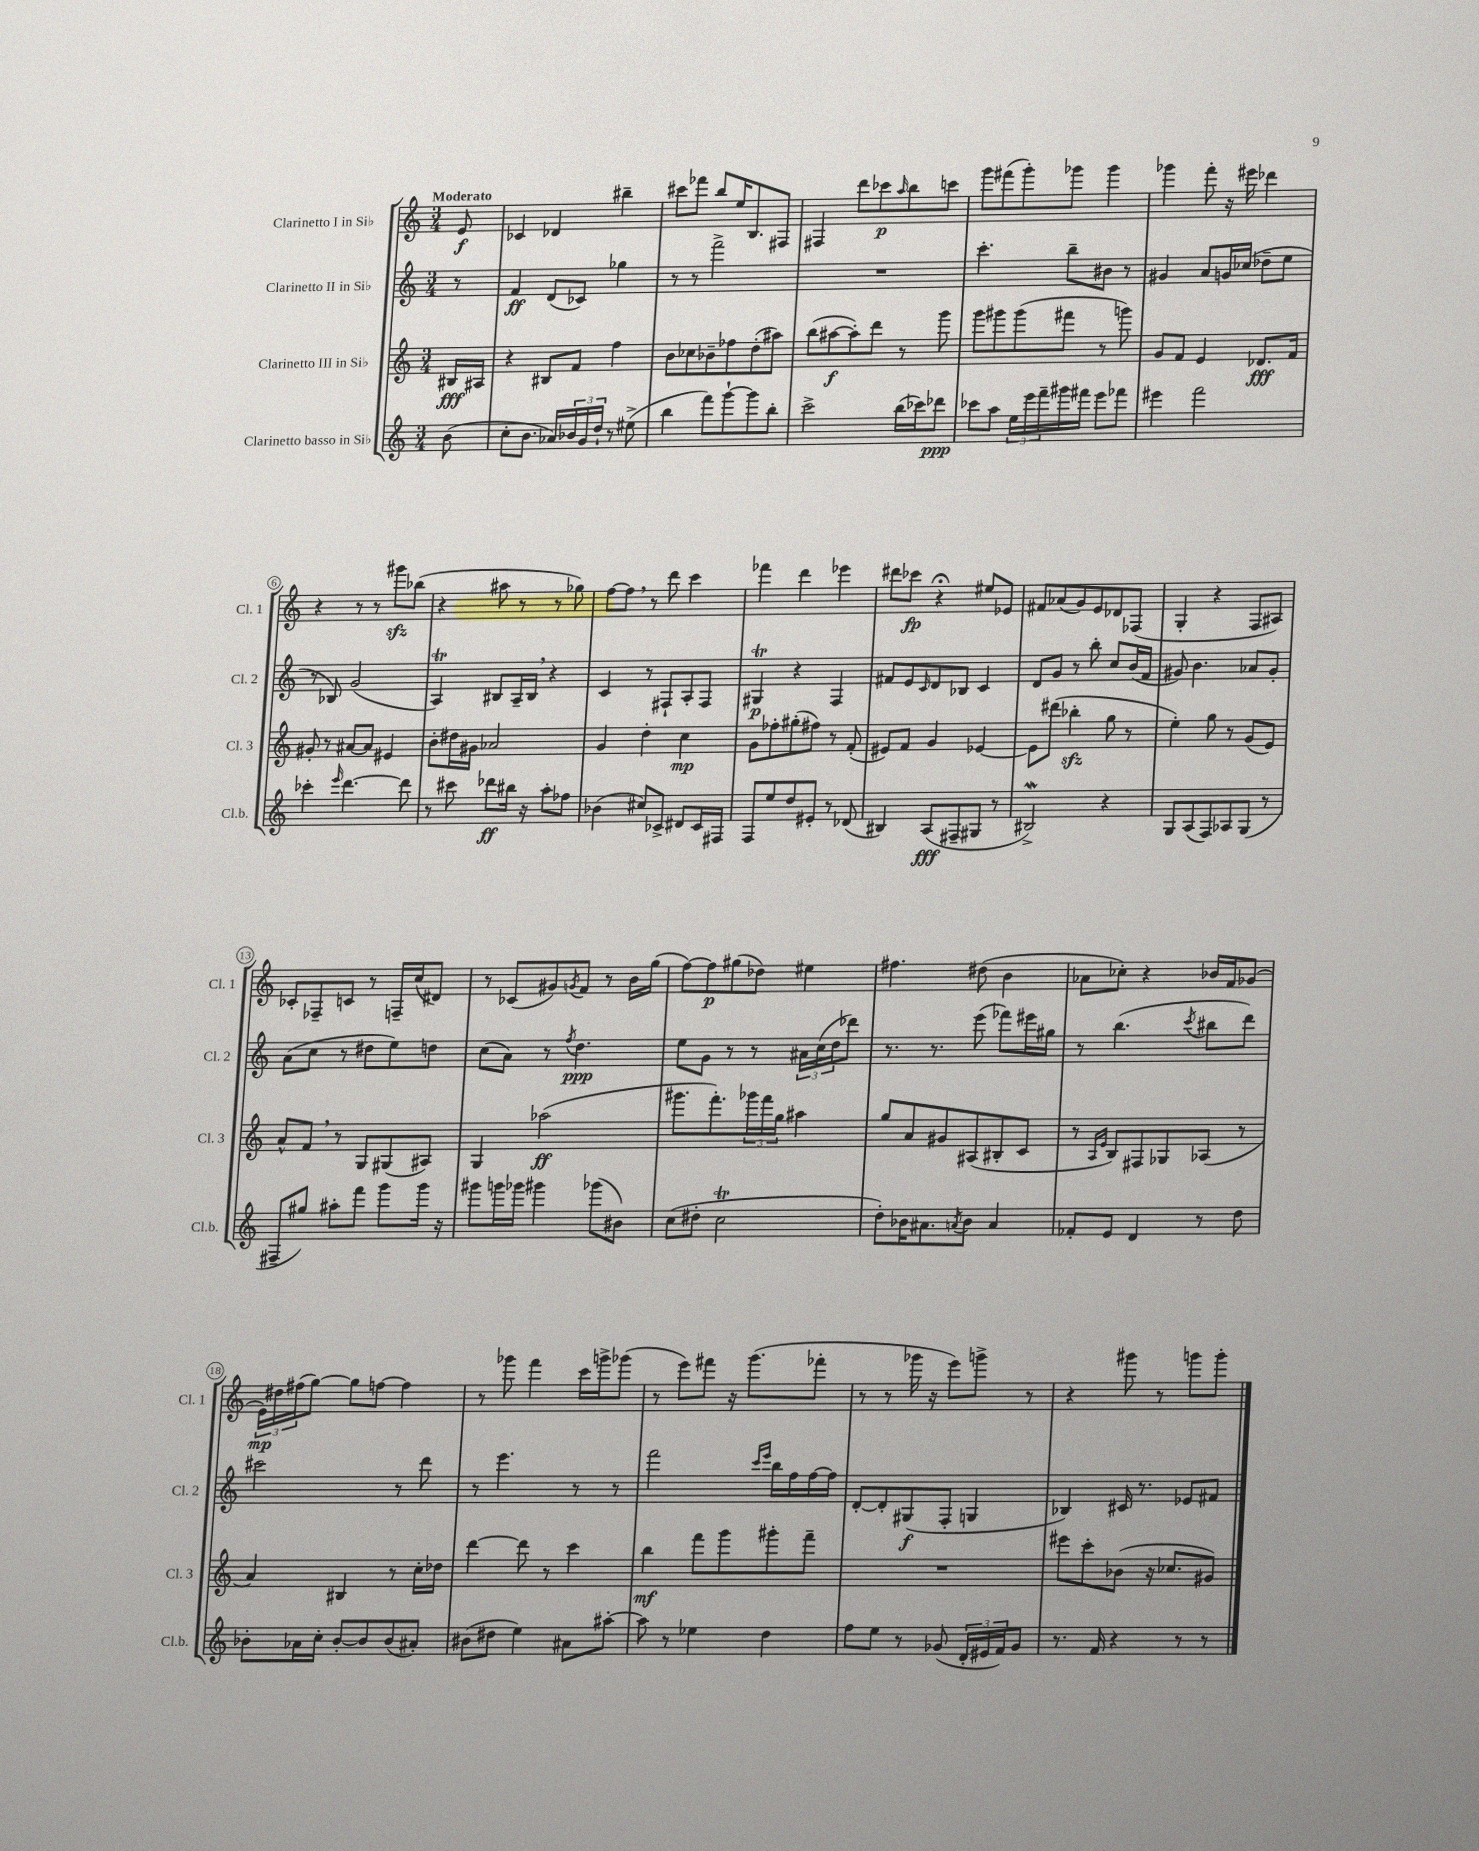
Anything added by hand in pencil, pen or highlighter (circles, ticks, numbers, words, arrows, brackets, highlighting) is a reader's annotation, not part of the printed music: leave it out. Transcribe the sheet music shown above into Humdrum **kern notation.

**kern	**dynam	**kern	**dynam	**kern	**dynam	**kern	**dynam
*part4	*part4	*part3	*part3	*part2	*part2	*part1	*part1
*staff4	*staff4	*staff3	*staff3	*staff2	*staff2	*staff1	*staff1
*I"Clarinetto basso in Si♭	*	*I"Clarinetto III in Si♭	*	*I"Clarinetto II in Si♭	*	*I"Clarinetto I in Si♭	*
*I'Cl.b.	*	*I'Cl. 3	*	*I'Cl. 2	*	*I'Cl. 1	*
*clefG2	*	*clefG2	*	*clefG2	*	*clefG2	*
*k[]	*	*k[]	*	*k[]	*	*k[]	*
*M3/4	*	*M3/4	*	*M3/4	*	*M3/4	*
=	=	=	=	=	=	=	=
!	!	!	!	!	!	!LO:TX:a:B:t=Moderato	!
(8b\	.	16B#X/LL	fff	8r	.	8e/	f
.	.	16A#X/JJ	.	.	.	.	.
=1	=1	=1	=1	=1	=1	=1	=1
8cc'\L	.	4r	.	4f/	ff	4c-X/	.
8.b\J	.	.	.	.	.	.	.
.	.	8B#X/L	.	(8d/L	.	4d-X/	.
16a-X/LL)	.	.	.	.	.	.	.
24b-X/	.	8f/J	.	8c-X/J)	.	.	.
24g/	.	.	.	.	.	.	.
24dd`/JJ	.	.	.	.	.	.	.
8r	.	4ff\	.	4gg-X\	.	4bb#X~\	.
(8ee#X^\	.	.	.	.	.	.	.
=2	=2	=2	=2	=2	=2	=2	=2
4bb\	.	8b\L	.	8r	.	8ccc#X\L	.
.	.	8cc-X\	.	8r	.	8fff-X\J	.
8fff\L)	.	8b-X~\	.	2fff^\	.	8bb/L	.
[8ggg`\	.	8ff-X\	.	.	.	16ee/K	.
.	.	.	.	.	.	8.B/	.
8ggg\]	.	(8dd'\	.	.	.	.	.
8bb'\J	.	8aa#X\J)	.	.	.	8F#X/J	.
=3	=3	=3	=3	=3	=3	=3	=3
2ccc^\	.	(8bb\L	.	2.r	.	4F#X/	.
.	.	[8aa#X\	f	.	.	.	.
.	.	8aa#'\])	.	.	.	8ddd\L	.
.	.	8ddd\J	.	.	.	8ccc-X\	p
.	.	.	.	.	.	16qqaa/	.
(16bb\LL	.	8r	.	.	.	8bb\	.
16ccc-X\J)	.	.	.	.	.	.	.
8ddd-X\J	ppp	8ggg\	.	.	.	8cccn\J	.
=4	=4	=4	=4	=4	=4	=4	=4
8ccc-X\L	.	8ggg\L	.	4.ccc'\	.	8ggg\L	.
8aa\J	.	8ggg#X\	.	.	.	(8fff#X\	.
24ee\LL	.	(8ggg#\	.	.	.	8ggg'\)	.
24eee\	.	.	.	.	.	.	.
24fff~\	.	.	.	.	.	.	.
16ggg#X\	.	8fff#X\J	.	8bb~\L	.	8ggg-X\J	.
16fff#X\JJ	.	.	.	.	.	.	.
8eee\L	.	8r	.	8b#X\J	.	4ggg-\	.
8fff-X\J	.	8gggn\)	.	8r	.	.	.
=5	=5	=5	=5	=5	=5	=5	=5
4eee#X\	.	8g/L	.	4g#X/	.	4ggg-X\	.
.	.	8f/J	.	.	.	.	.
2fff\	.	4e/	.	8a/L	.	8fff'\	.
.	.	.	.	16gn/L	.	16r	.
.	.	.	.	(16cc-X/JJ	.	16eee#X\	.
.	.	8.d-X/L	fff	8dd-X~\L	.	4ddd-X\	.
.	.	.	.	8ee\J	.	.	.
.	.	16f/Jk	.	.	.	.	.
!!LO:LB:g=z
=6	=6	=6	=6	=6	=6	=6	=6
4ccc-X'\	.	8g#X'/	.	8r	.	4r	.
.	.	8r	.	8B-X/)	.	.	.
16qqeee/	.	.	.	.	.	.	.
[4.ddd\	.	[8a#X/L	.	(2g/	.	8r	.
.	.	8a#/J]	.	.	.	8r	.
.	.	4e#X/	.	.	.	8ggg#Xzz\L	.
8ddd\]	.	.	.	.	.	(8bb-X\J	.
=7	=7	=7	=7	=7	=7	=7	=7
8r	.	8b'\L	.	4AT/)	.	4r	.
8ccc#X\	.	16dd#X\L	.	.	.	.	.
.	.	16g#X\JJ	.	.	.	.	.
8ddd-X\L	ff	2a-X/	.	8B#X/L	.	8aa#X\	.
16bb#X\Jk	.	.	.	16A~/L	.	8r	.
16r	.	.	.	16B#,/JJ	.	.	.
8aa'\L	.	.	.	4r	.	8r	.
8ff-X\J	.	.	.	.	.	8gg-X\)	.
=8	=8	=8	=8	=8	=8	=8	=8
(4b-X\	.	4g/	.	4c/	.	[8ff\L	.
.	.	.	.	.	.	8ff,\J]	.
8cc#X/L)	.	4dd'\	.	8r	.	8r	.
8c-X^/J	.	.	.	8F#X`/L	.	8ddd\	.
8d#X/L	.	4cc\	mp	8A'/	.	4ccc\	.
16c-/L	.	.	.	8F#/J	.	.	.
16F#X/JJ	.	.	.	.	.	.	.
=9	=9	=9	=9	=9	=9	=9	=9
8F/L	.	8g\L	.	4G#Xt/	p	4fff-X\	.
8ee/	.	8ff-X'\	.	.	.	.	.
8dd/	.	(8gg#X'\	.	4r	.	4ddd\	.
8e#X'/J	.	8ff#X\J)	.	.	.	.	.
8r	.	8r	.	4F/	.	4eee-X\	.
(8d-X/	.	(8f'/	.	.	.	.	.
=10	=10	=10	=10	=10	=10	=10	=10
4B#X/)	.	8e#X/L)	.	8f#X/L	.	8ddd#X\L	.
.	.	8f/J	.	8e/	.	8ccc-X\J	fp
.	.	.	.	16qqc/	.	.	.
(8A/L	fff	4g/	.	8d/	.	4r;<	.
8F#X~/	.	.	.	8B-X/J	.	.	.
8G#X/J	.	[4e-X/	.	4c/	.	8ee#X/L	.
8r	.	.	.	.	.	8e-X/J	.
=11	=11	=11	=11	=11	=11	=11	=11
2B#XW^/)	.	8e-\L]	.	8d/L	.	8f#X/L	.
.	.	(8ddd#X\J	.	8g/J	.	(8a-X/	.
.	.	4bb-Xzz'\	.	8r	.	8g/)	.
.	.	.	.	8bb'\	.	8e/	.
4r	.	8gg\	.	8cc/L	.	8d-X/	.
.	.	8r	.	(16b/L	.	(8F-X/J	.
.	.	.	.	16f/JJ	.	.	.
=12	=12	=12	=12	=12	=12	=12	=12
8G/L	.	4ee'\)	.	8g#X/)	.	4G'/	.
(8A/	.	.	.	4.b\	.	.	.
8F/)	.	8gg\	.	.	.	4r	.
8A-X/	.	8r	.	.	.	.	.
(8G/J	.	(8g/L	.	8a-X/L	.	8F/L	.
8r	.	8e/J)	.	8g#'/J	.	8A#X/J)	.
!!LO:LB:g=z
=13	=13	=13	=13	=13	=13	=13	=13
8F#X~/L	.	8a^^/L	.	(8a\L	.	8c-X'/L	.
8gg#X/J)	.	8f,/J	.	8cc\J	.	8F-X~/	.
8aa#X'\L	.	8r	.	8r	.	8cn/J	.
8fff\J	.	8G/L	.	8dd#X\L	.	8r	.
8ggg\L	.	(8G#X/	.	8ee\)	.	16Fn~/LL	.
.	.	.	.	.	.	(16cc/J	.
16ggg\Jk	.	8A#X/J)	.	8ddn\J	.	8d#X/J)	.
16r	.	.	.	.	.	.	.
=14	=14	=14	=14	=14	=14	=14	=14
8ggg#X\L	.	4G/	.	(8cc\L	.	8r	.
16gggn\L	.	.	.	8a\J)	.	(8c-X/L	.
16ggg-X\JJ	.	.	.	.	.	.	.
4ggg#X\	.	(2aa-X\	ff	8r	.	8g#X/)	.
.	.	.	.	8qff/	.	8qgn/	.
.	.	.	.	4.dd\	ppp	8f/J	.
(8ggg-X\L	.	.	.	.	.	8r	.
8b#X\J)	.	.	.	.	.	16b\LL	.
.	.	.	.	.	.	(16gg\JJ	.
=15	=15	=15	=15	=15	=15	=15	=15
(8cc\L	.	8.ggg#X\L	.	8ee\L	.	[8ff\L)	.
8dd#X'\J	.	.	.	8g\J	.	8ff\]	p
.	.	8.fff'\)	.	.	.	.	.
2ccT\	.	.	.	8r	.	(8gg#X\	.
.	.	24ggg-X\L	.	8r	.	8dd-X\J)	.
.	.	24fff\	.	.	.	.	.
.	.	24gg\JJ	.	.	.	.	.
.	.	4aa#X\	.	24a#X\LL	.	4ee#X\	.
.	.	.	.	(24cc\	.	.	.
.	.	.	.	24dd\J	.	.	.
.	.	.	.	8ddd-X\J)	.	.	.
=16	=16	=16	=16	=16	=16	=16	=16
8dd'\L)	.	8gg/L	.	8.r	.	4.ff#X\	.
16b-X\K	.	8a/	.	.	.	.	.
8.a#X\	.	.	.	8.r	.	.	.
.	.	8g#X/	.	.	.	.	.
8qan/	.	.	.	.	.	.	.
8b-\J	.	(8A#X/	.	(8eee\	.	(8dd#X\	.
4a/	.	8B#X'/	.	8fff-X\L)	.	4b\	.
.	.	8c/J	.	16eee#X\L	.	.	.
.	.	.	.	16gg#X\JJ	.	.	.
=17	=17	=17	=17	=17	=17	=17	=17
8f-X'/L	.	8r	.	8r	.	8a-X\L	.
.	.	16qqA/LL	.	.	.	.	.
.	.	16qqe/JJ	.	.	.	.	.
8e/J	.	8B/L)	.	(4.bb\	.	8cc-X'\J)	.
4d/	.	8F#X/	.	.	.	4r	.
.	.	8G-X/	.	.	.	.	.
.	.	.	.	8qccc/	.	.	.
8r	.	(8A-X/J	.	8bb#X\L	.	16b-X/LL	.
.	.	.	.	.	.	16f/J	.
8dd\	.	8r	.	8ddd\J)	.	(8g-X/J	.
!!LO:LB:g=z
=18	=18	=18	=18	=18	=18	=18	=18
8b-X'\L	.	4a/)	.	2ccc#X\	.	24e\LL)	mp
.	.	.	.	.	.	24dd#X\	.
.	.	.	.	.	.	(24ff#X\J	.
16a-X\L	.	.	.	.	.	[8gg\J)	.
16cc'\JJ	.	.	.	.	.	.	.
[8b-'/L	.	4B#X/	.	.	.	8gg\L]	.
8b-/]	.	.	.	.	.	[8ffn\J	.
(8b-/	.	8r	.	8r	.	4ff\]	.
8a#X'/J)	.	16cc'\LL	.	8ddd\	.	.	.
.	.	16dd-X\JJ	.	.	.	.	.
=19	=19	=19	=19	=19	=19	=19	=19
(8b#X\L	.	[4ddd\	.	8r	.	8r	.
8dd#X\J	.	.	.	4.eee\	.	8ggg-X\	.
4ee\)	.	8ddd\]	.	.	.	4fff\	.
.	.	8r	.	.	.	.	.
8a#X\L	.	4ccc\	.	8r	.	16ccc\LL	.
.	.	.	.	.	.	16gggn^\J	.
[8aa#X'\J	.	.	.	8r	.	(8ggg-X\J	.
=20	=20	=20	=20	=20	=20	=20	=20
8aa#\]	.	4bb\	mf	2fff\	.	8r	.
8r	.	.	.	.	.	8eee\L)	.
4ee-X\	.	8fff\L	.	.	.	8fff#X\J	.
.	.	8ggg\	.	.	.	16r	.
.	.	.	.	.	.	(8.ggg\L	.
.	.	.	.	16qqccc/LL	.	.	.
.	.	.	.	16qqeee/JJ	.	.	.
4dd\	.	8ggg#X'\	.	16bb\LL	.	.	.
.	.	.	.	16ff\	.	.	.
.	.	8fff~\J	.	[16ff\	.	8fff-X'\J	.
.	.	.	.	16ff\JJ]	.	.	.
=21	=21	=21	=21	=21	=21	=21	=21
8ff\L	.	2.r	.	[8d'/L	.	8r	.
8ee\J	.	.	.	8d'/]	.	8r	.
8r	.	.	.	(8G#X/	f	16ggg-X\	.
.	.	.	.	.	.	16r	.
(8g-X/	.	.	.	8F'/J	.	8eee\L)	.
24d'/LL	.	.	.	4Gn/	.	8gggn^\J	.
24e#X/	.	.	.	.	.	.	.
24f/J)	.	.	.	.	.	.	.
8g-/J	.	.	.	.	.	8r	.
=22	=22	=22	=22	=22	=22	=22	=22
8.r	.	8eee#X\L	.	4B-X/)	.	4r	.
.	.	8ccc'\	.	.	.	.	.
16f/	.	.	.	.	.	.	.
4r	.	(8b-X\J	.	16c#X/	.	8ggg#X\	.
.	.	.	.	8.r	.	.	.
.	.	16r	.	.	.	8r	.
.	.	8.cc-X/L	.	.	.	.	.
8r	.	.	.	8e-X/L	.	8gggn\L	.
8r	.	8g#X/J)	.	8f#X/J	.	8ggg'\J	.
==	==	==	==	==	==	==	==
*-	*-	*-	*-	*-	*-	*-	*-
